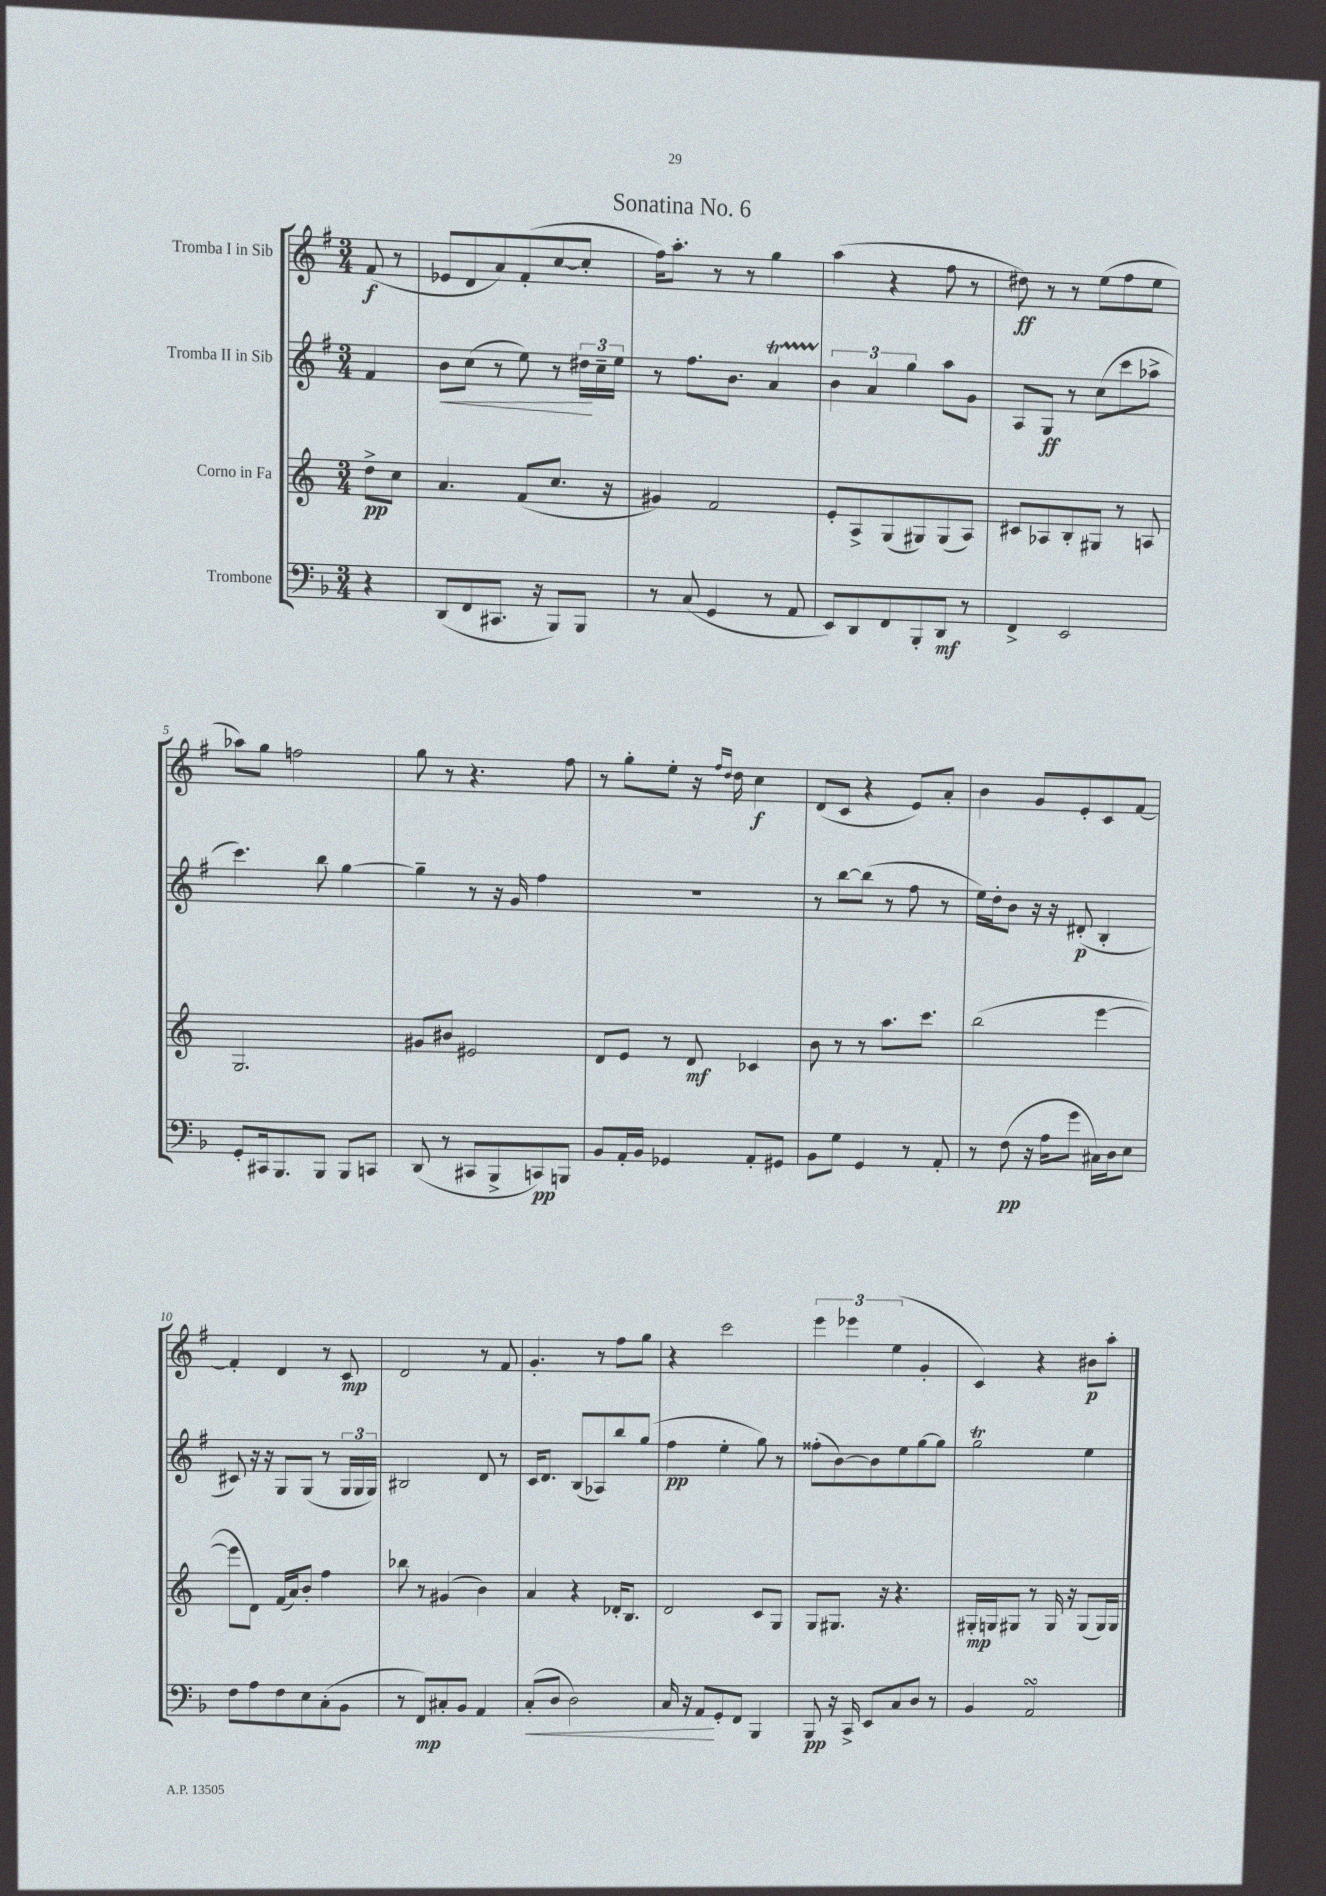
\header { title = "Sonatina No. 6" }
<<
\new StaffGroup <<
\new Staff = "s0" \with { instrumentName = "Tromba I in Sib" } {
    \clef treble \key g \major \numericTimeSignature \time 3/4 \partial 4
    fis'8\f( r8 |
    ees'8 d'8 a'8) fis'8-.( c''8~ c''8-. |
    fis''16) a''8.-. r8 r8 g''4 |
    a''4( r4 fis''8 r8 |
    dis''8\ff) r8 r8 e''8( fis''8 e''8 |
    aes''8) g''8 f''2 |
    g''8 r8 r4. fis''8 |
    r8 g''8-. e''8-. r16 \grace { fis''16 d''16 } d''16 c''4\f |
    d'8( c'8 r4 e'8) a'8-. |
    b'4 g'8 e'8-. c'8 fis'8~ |
    fis'4-. d'4 r8 c'8\mp |
    d'2 r8 fis'8 |
    g'4.-. r8 fis''8 g''8 |
    r4 c'''2 |
    \tuplet 3/2 { e'''4 ees'''4 e''4( } g'4-. |
    c'4) r4 bis'8\p a''8-. \bar "|." |
}
\new Staff = "s1" \with { instrumentName = "Tromba II in Sib" } {
    \clef treble \key g \major \numericTimeSignature \time 3/4 \partial 4
    fis'4 |
    b'8\< c''8( r8 e''8) r8 \tuplet 3/2 { dis''16\! c''16-- e''16 } |
    r8 fis''8. b'8. a'4\startTrillSpan |
    \tuplet 3/2 { b'4\stopTrillSpan a'4 g''4 } a''8 g'8 |
    a8 g8\ff r8 c''8( c'''8 aes''8-> |
    c'''4.) b''8 g''4~ |
    g''4-- r8 r16 g'16 fis''4 |
    R2. |
    r8 b''8~ b''8( r8 fis''8 r8 |
    e''16) d''16-. b'8 r16 r16 dis'8-.\p( b4-. |
    cis'8) r16 r16 g8 g8( r8 \tuplet 3/2 { g16 g16 g16) } |
    bis2 d'8 r8 |
    c'16 d'8. b8( aes8) b''8 g''8( |
    fis''4\pp e''4-. g''8) r8 |
    fisis''8-.( b'8~) b'8 e''8 g''8~ g''8 |
    g''2\trill e''4 \bar "|." |
}
\new Staff = "s2" \with { instrumentName = "Corno in Fa" } {
    \clef treble \key c \major \numericTimeSignature \time 3/4 \partial 4
    d''8->\pp c''8 |
    a'4. f'8( c''8. r16 |
    gis'4) f'2 |
    e'8-. a8-> g8( gis8) gis8( a8) |
    cis'8 aes8 b8-. gis8 r8 a8 |
    g2. |
    gis'8 bis'8 eis'2 |
    d'8 e'8 r8 d'8\mf ces'4 |
    b'8 r8 r8 a''8. c'''8. |
    b''2( e'''4~ |
    e'''8 d'8) f'16( a'16) b'8-. f''4 |
    bes''8 r8 gis'4( b'4) |
    a'4 r4 des'16-. b8. |
    d'2 c'8 g8 |
    g8 gis8. r16 r4. |
    gis16-.\mp g16 gis8 r8 gis16 r16 gis8( gis16) gis16 \bar "|." |
}
\new Staff = "s3" \with { instrumentName = "Trombone" } {
    \clef bass \key f \major \numericTimeSignature \time 3/4 \partial 4
    r4 |
    d,8( f,8 cis,8. r16 bes,,8) bes,,8 |
    r8 c8( g,4 r8 a,8 |
    e,8) d,8 f,8 bes,,8-. d,8\mf r8 |
    f,4-> e,2 |
    g,8-. cis,16 bes,,8. bes,,8 bes,,8 c,8 |
    d,8( r8 cis,8 bes,,8-> c,8\pp) b,,8 |
    bes,8 a,16-. bes,16 ges,4 a,8-. gis,8 |
    bes,8 g8 g,4 r8 a,8-. |
    r8 f8\pp( r16 a16 g'8 cis16) d16 e8 |
    f8 a8 f8 e8 c8-.( bes,8 |
    r8 f,8\mp) cis8-. bes,8 a,4 |
    c8-.\<( d8 d2) |
    c16 r16 a,8\! g,8-. f,8 bes,,4 |
    bes,,8\pp r16 c,16-> e,8 c8 d8 r8 |
    bes,4 a,2\turn \bar "|." |
}
>>
>>
